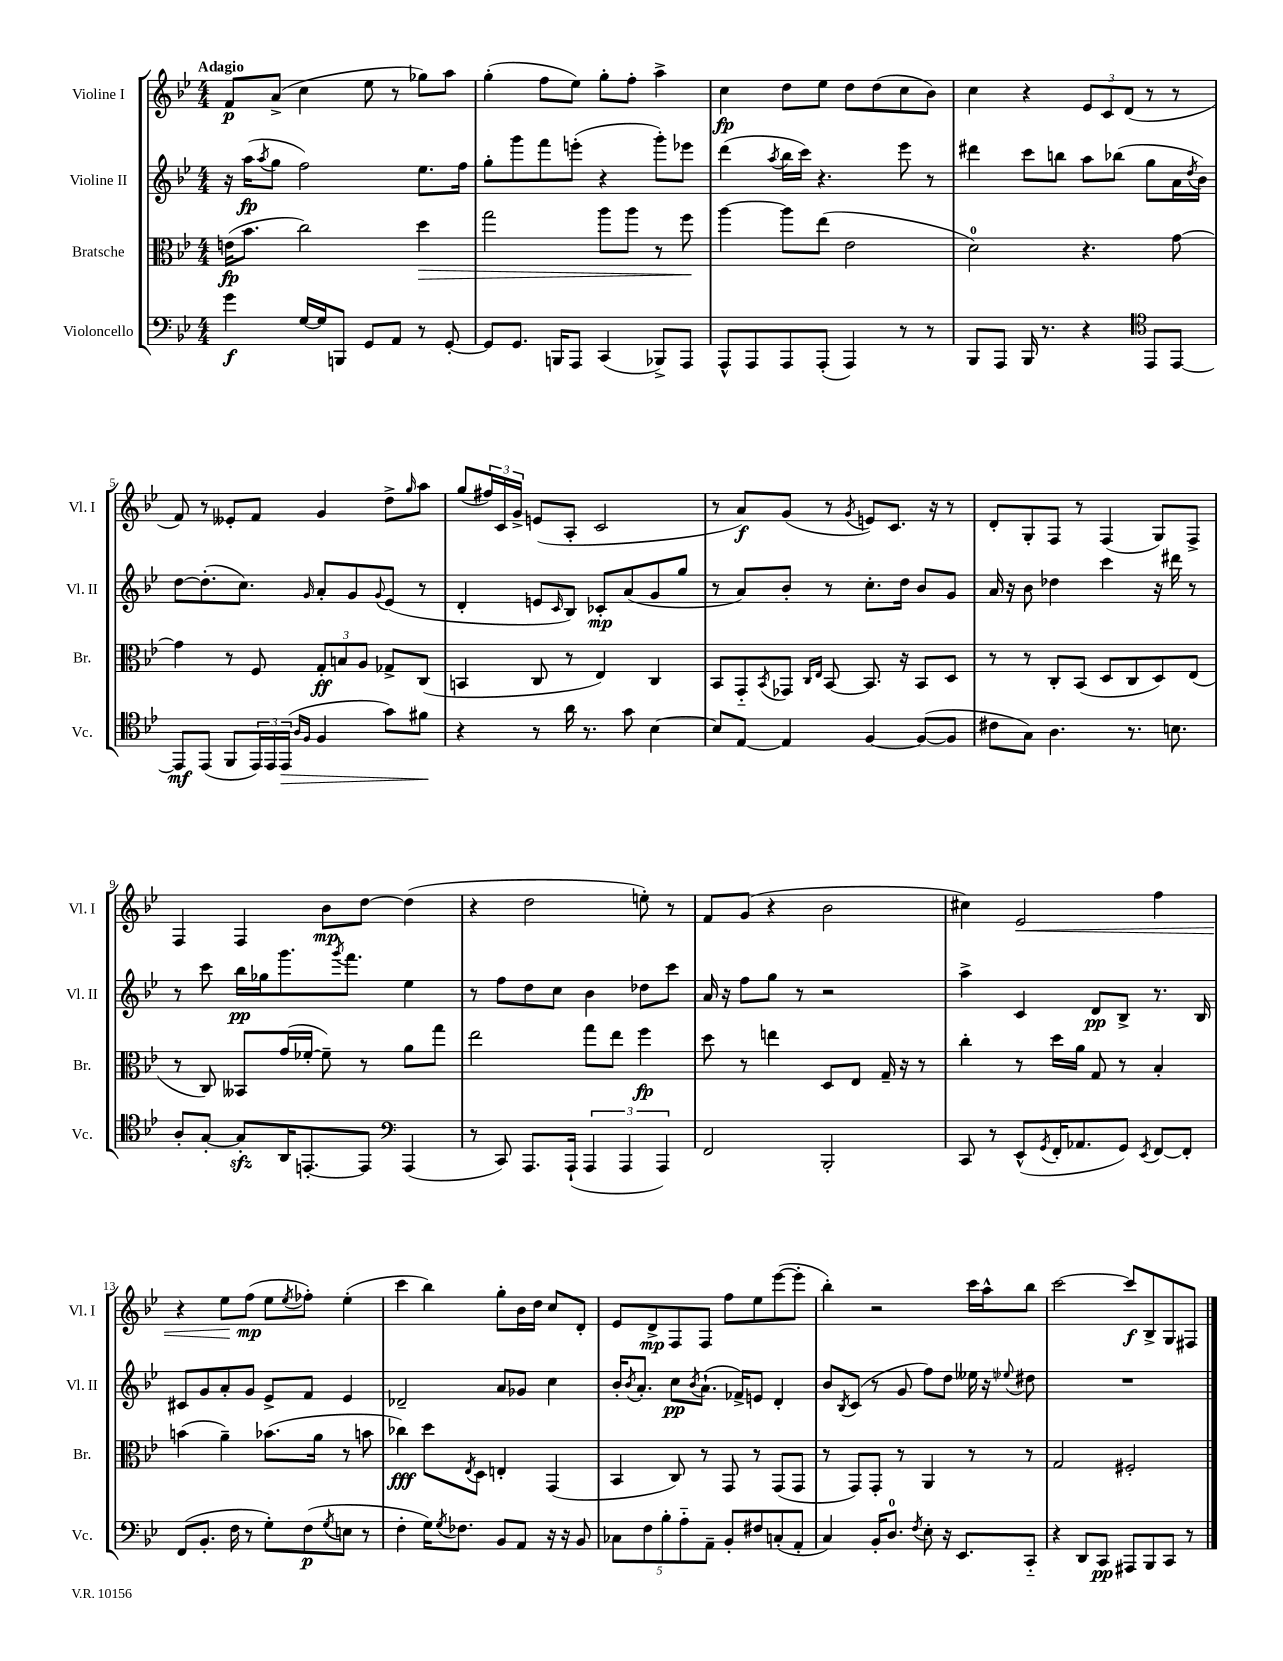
<<
\new StaffGroup <<
\new Staff = "s0" \with { instrumentName = "Violine I" shortInstrumentName = "Vl. I" } {
    \clef treble \key bes \major \numericTimeSignature \time 4/4 \tempo "Adagio"
    f'8\p a'8->( c''4 ees''8 r8 ges''8) a''8 |
    g''4-.( f''8 ees''8) g''8-. f''8-. a''4-> |
    c''4\fp d''8 ees''8 d''8 d''8( c''8 bes'8) |
    c''4 r4 \tuplet 3/2 { ees'8 c'8 d'8( } r8 r8 |
    f'8) r8 eeses'8-. f'8 g'4 d''8-> \grace { g''16 } a''8 |
    g''8( \tuplet 3/2 { fis''16) c'16 g'16-> } e'8( a8-. c'2 |
    r8 a'8\f) g'8( r8 \acciaccatura { g'8 } e'8) c'8. r16 r8 |
    d'8-. g8-. f8 r8 f4( g8) f8-> |
    f4 f4 bes'8\mp d''8~ d''4( |
    r4 d''2 e''8-.) r8 |
    f'8 g'8( r4 bes'2 |
    cis''4) ees'2\< f''4 |
    r4 ees''8\! f''8\mp( ees''8 \acciaccatura { ees''8 } fes''8-.) ees''4-.( |
    c'''4 bes''4) g''8-. bes'16 d''16 c''8 d'8-. |
    ees'8 d'8->\mp f8 f8 f''8 ees''8 ees'''8~( ees'''8-. |
    bes''4-.) r2 c'''16 a''16-^ bes''8 |
    c'''2~ c'''8\f bes8-> g8 fis8 \bar "|." |
}
\new Staff = "s1" \with { instrumentName = "Violine II" shortInstrumentName = "Vl. II" } {
    \clef treble \key bes \major \numericTimeSignature \time 4/4
    r16 a''16\fp( \acciaccatura { a''8 } g''8 f''2) ees''8. f''16 |
    g''8-. g'''8 f'''8 e'''8-.( r4 g'''8-.) ees'''8 |
    d'''4( \acciaccatura { a''8 } bes''16 c'''16) r4. ees'''8 r8 |
    dis'''4 c'''8 b''8 a''8 bes''8( g''8 a'16 \acciaccatura { d''8 } bes'16) |
    d''8~ d''8.-.( c''8.) \grace { g'16 } a'8-. g'8 \appoggiatura { g'8 } ees'8( r8 |
    d'4-. e'8 \grace { c'16 } bes8) ces'8-.\mp a'8( g'8 g''8 |
    r8 a'8) bes'8-. r8 c''8.-. d''16 bes'8 g'8 |
    a'16 r16 bes'8 des''4 c'''4 r16 dis'''16 r8 |
    r8 c'''8 bes''16\pp ges''16 g'''8. \acciaccatura { g'''8 } f'''8. ees''4 |
    r8 f''8 d''8 c''8 bes'4 des''8 c'''8 |
    a'16 r16 f''8 g''8 r8 r2 |
    a''4-> c'4 d'8\pp bes8-> r8. bes16 |
    cis'8 g'8 a'8-. g'8 ees'8-> f'8 ees'4 |
    des'2-- a'8 ges'8 c''4 |
    bes'16-. \acciaccatura { bes'8 } a'8.-. c''8\pp \acciaccatura { bes'8 } a'8.-!( fes'16->) e'8 d'4-. |
    bes'8 \acciaccatura { bes8 } c'8( r8 g'8 f''8) d''8 eeses''16 r16 \appoggiatura { ees''8 } dis''8 |
    R1 \bar "|." |
}
\new Staff = "s2" \with { instrumentName = "Bratsche" shortInstrumentName = "Br." } {
    \clef alto \key bes \major \numericTimeSignature \time 4/4
    e'16\fp( bes'8. c''2) d''4\> |
    g''2 a''8 a''8 r8 f''8\! |
    a''4~ a''8 ees''8( ees'2 |
    d'2-0) r4. g'8~ |
    g'4 r8 f8 \tuplet 3/2 { g8-.\ff b8 a8 } ges8-> c8( |
    b,4 c8 r8 ees4) c4 |
    bes,8 g,8-_ \acciaccatura { bes,8 } ges,8 \grace { c16 ees16 } bes,8~ bes,8. r16 bes,8 d8 |
    r8 r8 c8-. bes,8( d8 c8 d8) ees8( |
    r8 c8) beses,8 g'16( fes'16~-. fes'8--) r8 a'8 g''8 |
    ees''2 g''8 ees''8 f''4\fp |
    d''8 r8 e''4 d8 ees8 g16-- r16 r8 |
    c''4-. r8 d''16 a'16 g8 r8 bes4-. |
    b'4( a'4--) bes'8.( a'16 r8 b'8 |
    ces''4\fff) d''8 \acciaccatura { ees8 } d8 e4-. g,4( |
    bes,4 c8) r8 g,8 r8 g,8( g,8 |
    r8 g,8) g,8-. r8 a,4 r8 r8 |
    g2 fis2-. \bar "|." |
}
\new Staff = "s3" \with { instrumentName = "Violoncello" shortInstrumentName = "Vc." } {
    \clef bass \key bes \major \numericTimeSignature \time 4/4
    g'4\f g16~ g16 b,,8 g,8 a,8 r8 g,8~-. |
    g,8 g,8. b,,16 a,,8 c,4( bes,,8->) a,,8 |
    a,,8-^ a,,8 a,,8 a,,8-.( a,,4) r8 r8 |
    bes,,8 a,,8 bes,,16 r8. r4 \clef tenor ees,8 ees,8~ |
    ees,8\mf ees,8( f,8 \tuplet 3/2 { ees,16) ees,16 ees,16\>( } \grace { a16 f16 } f4 g'8) fis'8\! |
    r4 r8 a'16 r8. g'8 bes4~ |
    bes8 ees8~ ees4 f4~ f8~( f8 |
    cis'8 g8) a4. r8. b8. |
    a8-. g8~-. g8-.\sfz a,16 e,8.~-. e,8 \clef bass a,,4( |
    r8 c,8) a,,8. a,,16-!( \tuplet 3/2 { a,,4 a,,4 a,,4) } |
    f,2 bes,,2-. |
    c,8 r8 ees,8-^( \acciaccatura { g,8 } f,16-. aes,8. g,8) \acciaccatura { ees,8 } f,8~ f,8-. |
    f,8( bes,8.-. f16 r8 g8-.) f8\p( \acciaccatura { g8 } e8 r8 |
    f4-. g16) \acciaccatura { g8 } fes8. bes,8 a,8 r16 r16 bes,8 |
    \tuplet 5/4 { ces8 f8 bes8-. a8-_ a,8-- } bes,8-. fis8 c8-.( a,8-. |
    c4) bes,16-. d8.-0 \acciaccatura { f8 } ees8-. r16 ees,8. c,8-_ |
    r4 d,8 c,8\pp ais,,8 bes,,8 c,8 r8 \bar "|." |
}
>>
>>
